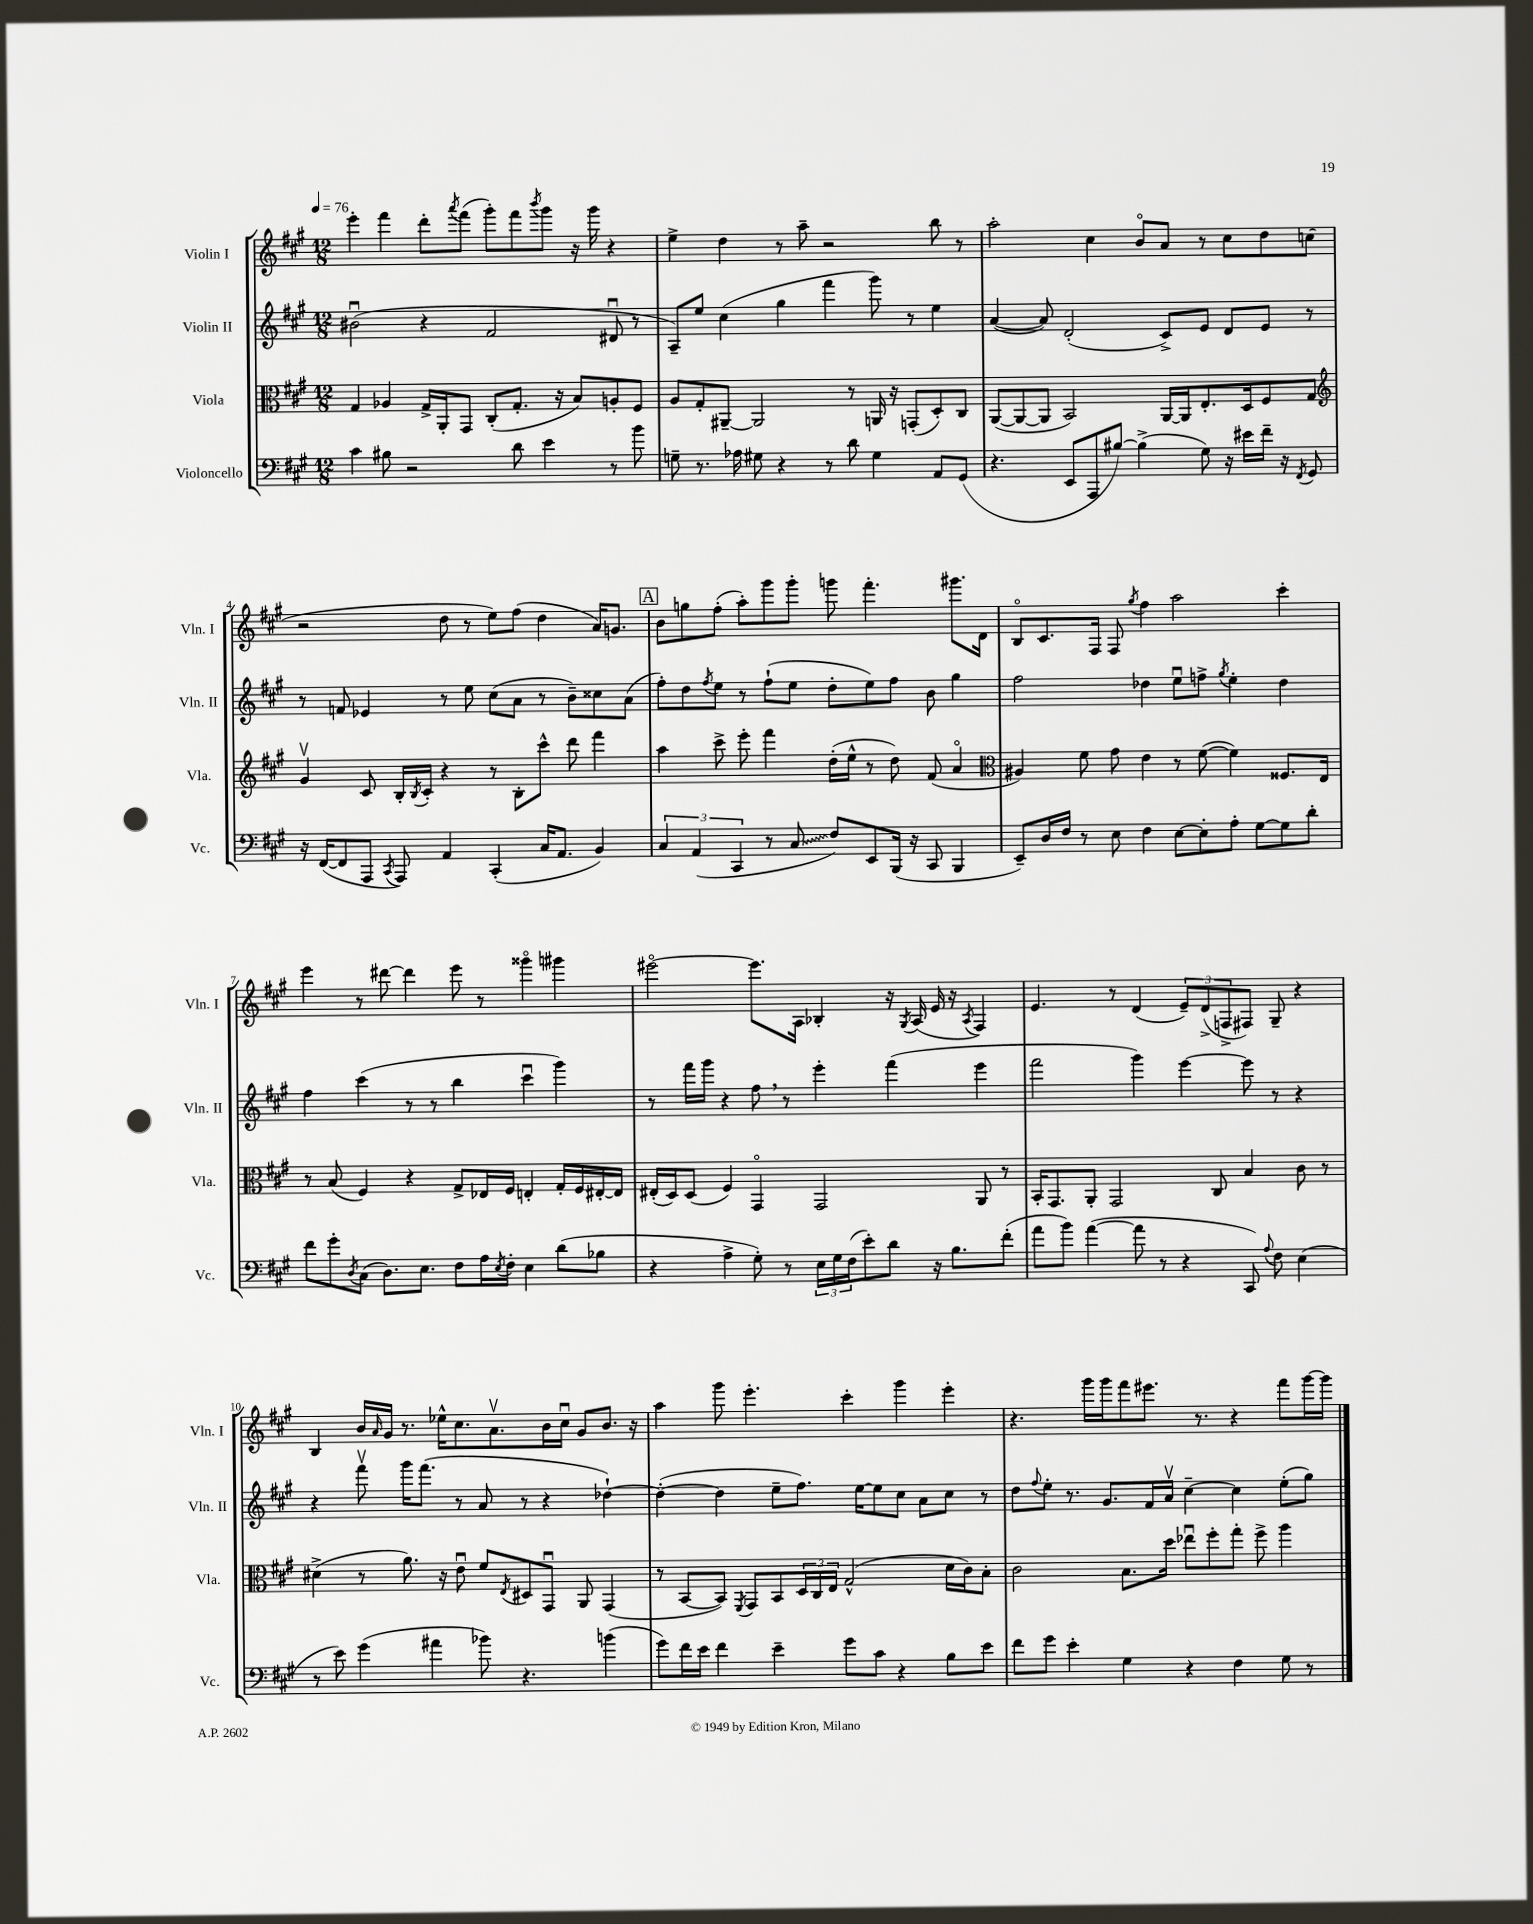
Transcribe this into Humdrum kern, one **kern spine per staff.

**kern	**kern	**kern	**kern
*staff4	*staff3	*staff2	*staff1
*clefF4	*clefC3	*clefG2	*clefG2
*k[f#c#g#]	*k[f#c#g#]	*k[f#c#g#]	*k[f#c#g#]
*M12/8	*M12/8	*M12/8	*M12/8
*MM76	*MM76	*MM76	*MM76
4c#	4G#	(2b#u	4eee'
8B#	4A-	.	4fff#
2r	.	.	.
.	16G#^	4r	8ddd'
.	16AA'	.	.
.	.	.	8qaaa
.	8GG#	.	(8fff#
.	(8C#'	2f#	8ggg#')
8d	8.G#'	.	8fff#
.	.	.	8qbbb
4e	.	.	8ggg#
.	16r	.	.
.	8B)	.	16r
.	.	.	16ggg#
8r	8A'	8d#u	4r
8b	8F#	8r	.
=	=	=	=
8G~	8A	8A~)	4ee^
8.r	8G#'	8ee	.
.	[8AA#~	(4cc#	4dd
16A-	.	.	.
8G#	2AA#]	.	.
4r	.	4gg#	8r
.	.	.	8aa~
8r	.	4fff#	2r
8d	8r	.	.
4G#	16AA	8ggg#)	.
.	16r	.	.
.	(8GG'	8r	.
8AA	8D')	4ee	8bb
(8GG#	8C#	.	8r
=	=	=	=
4.r	([8AA	([4a	2aa'
.	8AA_	.	.
.	8AA]	8a])	.
8EE	2BB)	(2d'	.
8AAA	.	.	4cc#
[8B#)	.	.	.
(4B#^]	.	.	8bo
.	[16AA	8c#^)	8a
.	16AA]	.	.
8G#)	8.E'	8e	8r
16r	.	8d	8cc#
16e#	16D	.	.
16f#~	8F#	8e	8dd
16r	.	.	.
8qFF#	.	.	.
8GG#	8G#	8r	(8cc
=	=	=	=
*	*clefG2	*	*
16r	4g#v	8r	2r
([16FF#	.	.	.
8FF#]	.	8f	.
8AAA	8c#	4e-	.
8qCC#	.	.	.
8AAA)	16B'	.	.
.	8qB	.	.
.	16c#'	.	.
4AA	4r	8r	8dd
.	.	8ee	8r
(4CC#'	8r	(8cc#	8ee)
.	8B'	8a	(8ff#
16C#	8ccc#^^	8r	4dd
8.AA	.	.	.
.	8ddd	8b~)	.
4BB)	4fff#	8cc##	16a)
.	.	.	8.g
.	.	(8a	.
=	=	=	=
6C#	4aa	8ff#')	8b
.	.	8dd	8gg
(6AA	.	.	.
.	.	8qff#	.
.	8ccc#^	8ee	(8ff#'
6CC#	.	.	.
.	8eee'	8r	8aa')
8r	4fff#	(8ff#`	8ggg#
8C#	.	8ee	8ggg#'
8F#)	(16dd'	8dd'	8ggg
.	16ee^^	.	.
8EE	8r	8ee)	4.fff#'
(16BBB	8dd)	8ff#	.
16r	.	.	.
8CC#	(8f#	8b	.
4BBB	4ao	4gg#	8.ggg#
.	.	.	16d
=	=	=	=
*	*clefC3	*	*
8EE~)	4A#)	2ff#	8Bo
16D	.	.	8.c#
16F#	.	.	.
8r	8f#	.	.
.	.	.	16F#
8E	8g#	.	8F#
.	.	.	8qgg#
4F#	4e	4dd-	4ff#
[8E	8r	8eeu	2aa
8E']	([8f#	8ff^	.
.	.	8qgg#	.
8A'	4f#])	4ee'	.
[8G#	.	.	.
8G#]	8.F##	4dd-	4ccc#'
8d'	.	.	.
.	16E	.	.
=	=	=	=
8f#	8r	4ff#	4eee
8g#'	(8B	.	.
8qD	.	.	.
(8C#	4F#)	(4ccc#	8r
8.D)	.	.	[8ddd#
.	4r	8r	4ddd#]
8.E	.	.	.
.	.	8r	.
8F#	8G#^	4bb	8eee
16A	16E-	.	8r
8qE	.	.	.
16F#'	16F#	.	.
4E	4E'	4ccc#u	4ggg##o
(8d	16G#'	4ggg#)	4ggg#
.	16F#	.	.
8B-	[16E#'	.	.
.	16E#]	.	.
=	=	=	=
4r	(16E#'	8r	[2eee#o
.	16D)	.	.
.	(8D	16fff#	.
.	.	16ggg#	.
4A^	4F#)	4r	.
8G#')	4GG#o	8ff#	8.eee#]
8r	.	8r	.
.	.	.	16A
24E	2GG#	4eee'	4B-'
24G#	.	.	.
(24F#	.	.	.
8e')	.	.	.
8d	.	(4fff#	16r
.	.	.	8qG#
.	.	.	(16A
16r	.	.	16e
8.B	.	.	16r
.	.	.	8qA
.	8AA	4eee	4F#)
(8f#'	8r	.	.
=	=	=	=
8a	16BB'	2fff#	4.e
.	8.GG#	.	.
8b)	.	.	.
([4a	8AA'	.	.
.	2GG#	.	8r
8a]	.	4ggg#)	(4d
8r	.	.	.
4r	.	[4eee	12e~)
.	.	.	(12d^
.	8C#	.	.
.	.	.	12F^
8CC#)	4B	8eee]	8F#)
8qqA	.	.	.
8F#	.	8r	8G#~
(4E	8c#	4r	4r
.	8r	.	.
=	=	=	=
8r	(4d#^	4r	4B
8e)	.	.	.
(4g#	8r	8fff#v	16b
.	.	.	16qqa
.	.	.	16g#
.	8.a)	16ggg#	8.r
.	.	(8.fff#	.
4a#	.	.	.
.	16r	.	16ee-^^
.	8eu	8r	8.cc#
8b-)	8f#	8a	.
.	.	.	8.av
.	8qE	.	.
4.r	8D#	8r	.
.	8GG#u	4r	16b
.	.	.	16cc#u
.	8AA	.	8g#
(4b	(4GG#	[4dd-`)	8.b
.	.	.	16r
=	=	=	=
8g#)	8r	(4dd-'_	4aa
16f#	[8BB	.	.
16e	.	.	.
4f#	8BB])	4dd-]	8ggg#
.	8qFF#	.	.
.	8GG#	.	4.eee'
4e~	8BB	8ee~	.
.	24D	8.ff#)	.
.	24C#	.	.
.	24E	.	.
8g#	(2G#^^	.	4ccc#'
.	.	[16ee	.
8c#	.	8ee]	.
4r	.	8cc#	4ggg#
.	.	8a	.
8B	16d	8cc#	4eee'
.	16c#)	.	.
8e	8B'	8r	.
=	=	=	=
8f#	2c#	8dd	4.r
.	.	8qqff#	.
8g#	.	8ee'	.
4e'	.	8.r	.
.	.	.	16ggg#
.	.	8.g#	16ggg#
4G#	8.B	.	8fff#
.	.	16f#	8.eee#
.	16dd	16av	.
4r	8ee-u	[4cc#~	.
.	.	.	8.r
.	8ff#'	.	.
4F#	8gg#'	4cc#]	4r
.	8ff#^	.	.
8G#	4aa	(8ee'	8fff#
8r	.	8gg#)	[16ggg#
.	.	.	16ggg#]
==	==	==	==
*-	*-	*-	*-
